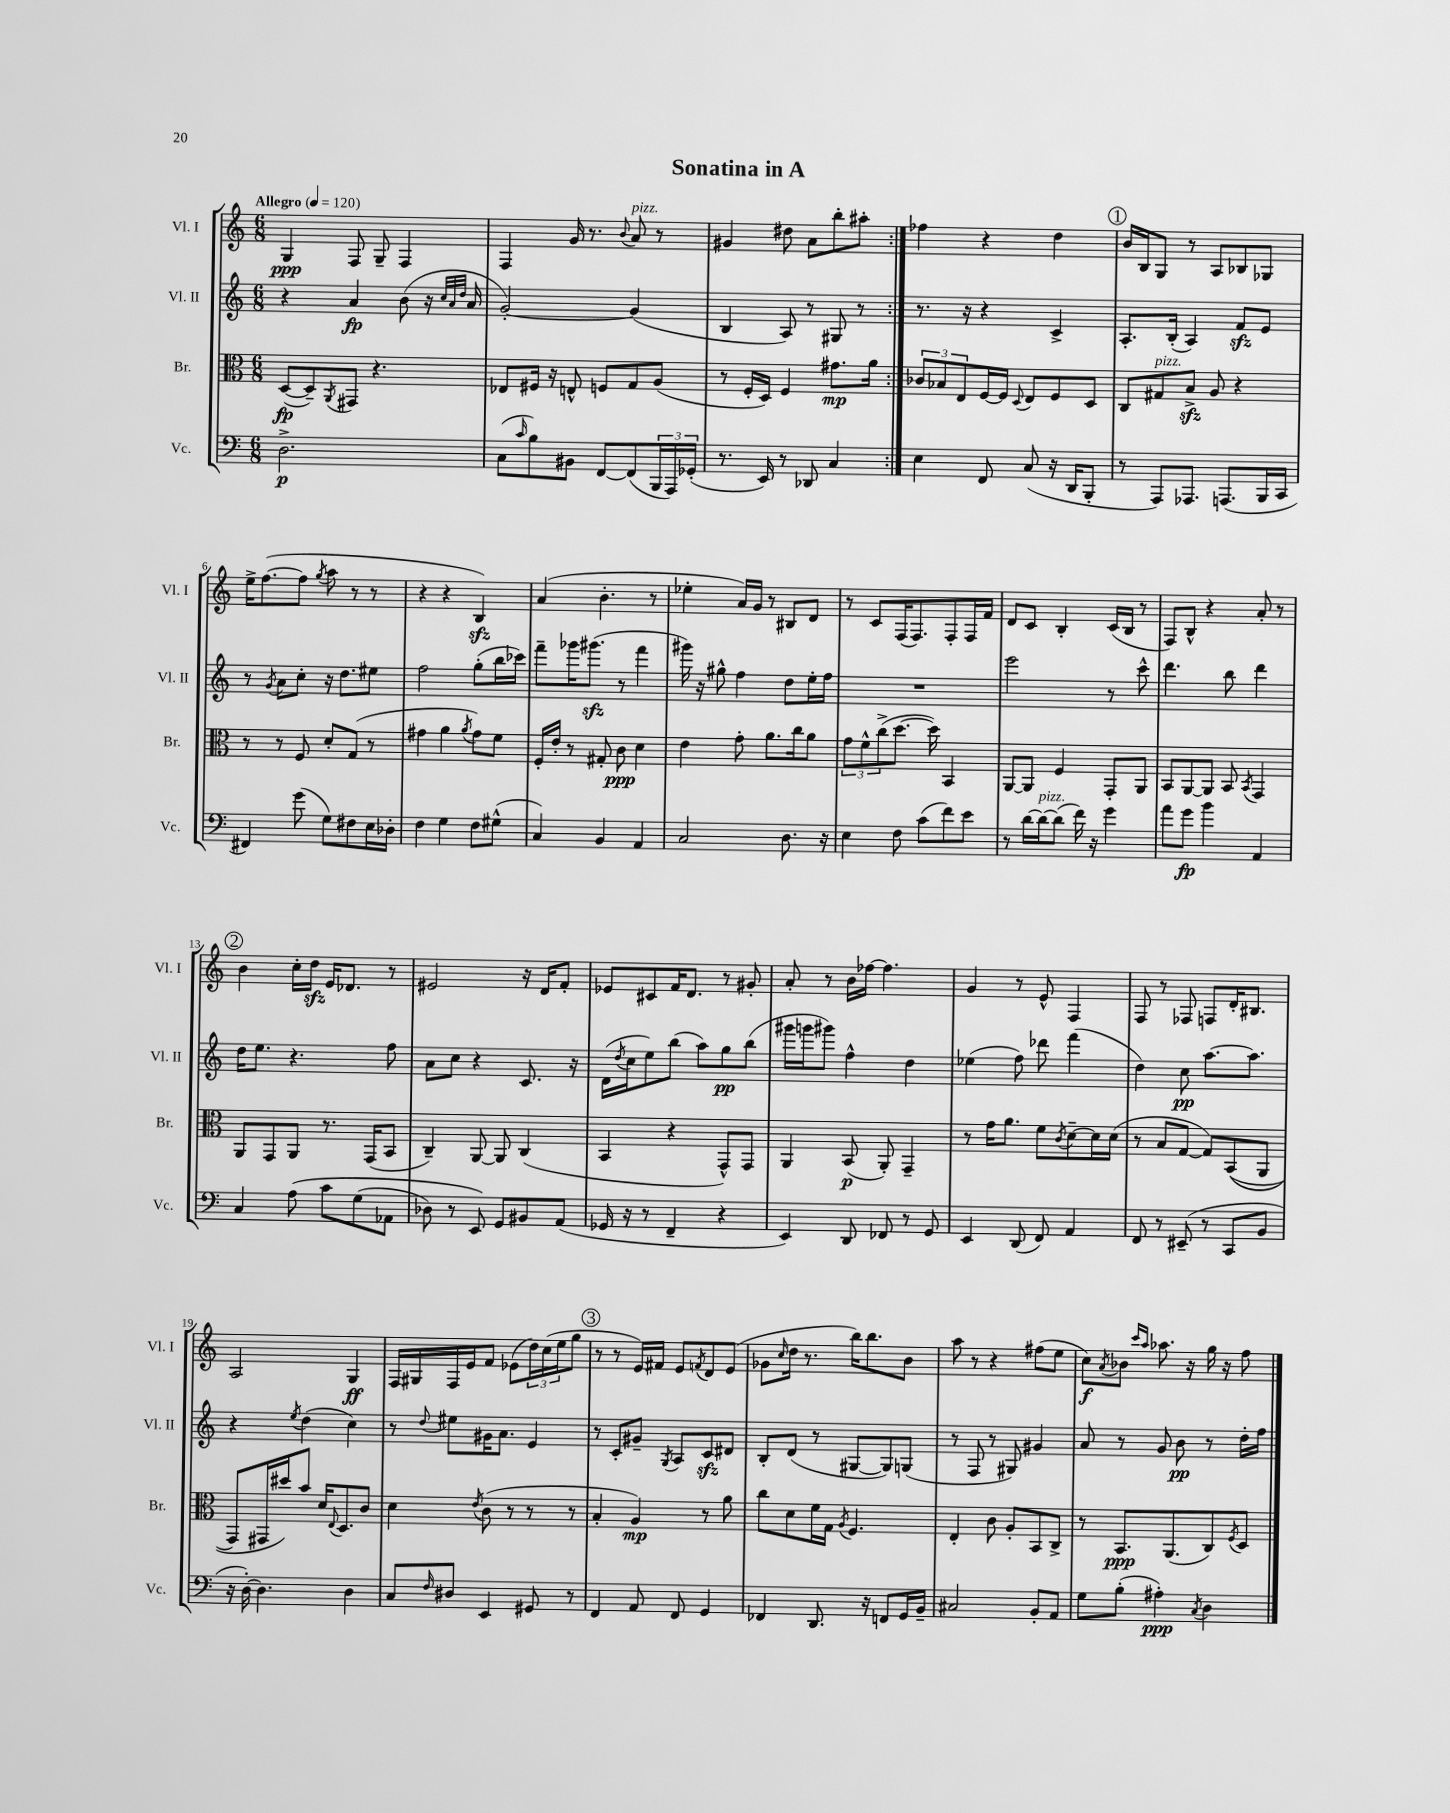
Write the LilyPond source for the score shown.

\header { title = "Sonatina in A" }
<<
\new StaffGroup <<
\new Staff = "s0" \with { instrumentName = "Vl. I" shortInstrumentName = "Vl. I" } {
    \clef treble \key c \major \numericTimeSignature \time 6/8 \tempo "Allegro" 4 = 120
    \repeat volta 2 { g4\ppp f8 g8-- f4 |
    f4 g'16 r8. \appoggiatura { b'8 } a'8^\markup { \italic "pizz." } r8 |
    gis'4 dis''8 a'8 b''8-. ais''8-. | }
    fes''4 r4 d''4 |
    \mark \markup { \circle "1" } b'16 b16 g8 r8 a8 bes8 ges8 |
    e''16-> f''8.~( f''8 \acciaccatura { g''8 } a''8 r8 r8 |
    r4 r4 b4\sfz) |
    a'4( b'4.-. r8 |
    ees''4-. a'16) g'16 r8 bis8 d'8 |
    r8 c'8 f16( f8.) f8-. f16 f'16 |
    d'8 c'8 b4-. c'16( b16 r8 |
    f8) b8-^ r4 a'8-. r8 |
    \mark \markup { \circle "2" } b'4 c''16-. d''16\sfz e'16 des'8. r8 |
    eis'2 r16 d'16 f'8-. |
    ees'8 cis'8 f'16 d'8. r8 gis'8-. |
    a'8-. r8 b'16 fes''16~ fes''4. |
    g'4 r8 e'8-^ f4 |
    f8 r8 fes8 f8 d'16-. bis8. |
    a2 g4\ff |
    f16 gis16 f16 e'16 f'8 ees'8( \tuplet 3/2 { d''16) c''16( e''16 } g''8 |
    \mark \markup { \circle "3" } r8 r8 e'16) fis'16 e'8 \acciaccatura { f'8 } d'8 e'8( |
    ges'8 \grace { c''16 } d''16 r8. b''16) b''8. b'8 |
    a''8 r8 r4 fis''8( e''8 |
    c''8\f) \acciaccatura { a'8 } bes'8 \grace { c'''16 a''16 } aes''8. r16 g''16 r16 f''8 \bar "|." |
}
\new Staff = "s1" \with { instrumentName = "Vl. II" shortInstrumentName = "Vl. II" } {
    \clef treble \key c \major \numericTimeSignature \time 6/8
    \repeat volta 2 { r4 a'4\fp b'8( r16 \grace { c''32 a'32 d''32 } a'16 |
    g'2~-.) g'4( |
    b4 a8) r8 gis8 r8 | }
    r8. r16 r4 c'4-> |
    \mark \markup { \circle "1" } a8.-. b16-.( a4) f'8\sfz e'8 |
    r8 \acciaccatura { g'8 } a'8 c''8-. r16 d''8. eis''8 |
    f''2 g''8-.( b''16 ces'''16) |
    f'''8-- ges'''16 gis'''8.\sfz( r8 f'''4 |
    gis'''16) r16 gis''8-^ f''4 d''8 e''16-. f''16 |
    R2. |
    e'''2 r8 c'''8-^ |
    d'''4. b''8 d'''4 |
    \mark \markup { \circle "2" } d''16 e''8. r4. f''8 |
    a'8 c''8 r4 c'8. r16 |
    d'16( \acciaccatura { d''8 } c''16 e''8) b''8( a''8) g''8\pp b''8( |
    gis'''16 g'''16 gis'''8) f''4-^ d''4 |
    ees''4( f''8) des'''8 f'''4( |
    d''4) c''8\pp a''8.~ a''8. |
    r4 \acciaccatura { e''8 } d''4( c''4) |
    r8 \appoggiatura { d''8 } eis''8 gis'16 a'8. e'4 |
    \mark \markup { \circle "3" } r8 c'8-. gis'8-- \acciaccatura { g8 } a8 c'8\sfz dis'8 |
    b8-. d'8( r8 gis8~ gis8) g8( |
    r8 f8 r8 gis8) gis'4 |
    a'8 r8 g'8 b'8\pp r8 d''16-. f''16 \bar "|." |
}
\new Staff = "s2" \with { instrumentName = "Br." shortInstrumentName = "Br." } {
    \clef alto \key c \major \numericTimeSignature \time 6/8
    \repeat volta 2 { d8~\fp( d8--) \acciaccatura { a,8 } gis,8 r4. |
    ees8 fis16 r16 e8-^ f8 g8 a8( |
    r8 f16-. d16) f4 gis'8.\mp a'16 | }
    \tuplet 3/2 { ces'8 bes8 e8 } f16~ f16 \appoggiatura { d8 } e8 f8 d8 |
    \mark \markup { \circle "1" } c8 gis8^\markup { \italic "pizz." } b8->\sfz a8 r4 |
    r8 r8 f8 d'8-. g8( r8 |
    gis'4 a'4 \acciaccatura { a'8 } gis'8) f'8 |
    f16-. e'16-. r8 gis8-. c'8\ppp d'4 |
    e'4 g'8-. a'8. c''16 a'8 |
    \tuplet 3/2 { g'8 f'8-^ c''8->( } d''8.~ d''16) b,4 |
    a,8~ a,8 f4 g,8-. a,8 |
    b,8 a,8~ a,8 b,8 \acciaccatura { b,8 } g,4 |
    \mark \markup { \circle "2" } a,8 g,8 a,8 r8. g,16( b,8 |
    c4--) a,8~ a,8 c4( |
    b,4 r4 g,8-^) g,8 |
    a,4 b,8\p( a,8-.) g,4-- |
    r8 g'16 a'8. f'8 \acciaccatura { c'8 } d'8~-- d'16 d'16( |
    r8 b8 g8~ g8) b,8(\( a,8 |
    g,8) gis,16 dis''16\) b'8 d'16 \appoggiatura { e8 } d8. c'8 |
    d'4 \acciaccatura { e'8 } c'8( r8 r8 r8 |
    \mark \markup { \circle "3" } b4-. a4\mp) r8 a'8 |
    c''8 d'8 f'16 g16 \acciaccatura { a8 } f4. |
    e4-. c'8 a8-. b,8 c8-> |
    r8 b,8.\ppp a,8.( c8) \acciaccatura { f8 } d8 \bar "|." |
}
\new Staff = "s3" \with { instrumentName = "Vc." shortInstrumentName = "Vc." } {
    \clef bass \key c \major \numericTimeSignature \time 6/8
    \repeat volta 2 { d2.->\p |
    c8( \grace { c'16 } b8) bis,8 f,8~ f,8( \tuplet 3/2 { b,,16 a,,16) ges,16-.( } |
    r8. e,16) r8 des,8 c4 | }
    e4 f,8 c8( r16 d,16 b,,8-. |
    \mark \markup { \circle "1" } r8 a,,8) aes,,8. a,,8.( b,,16 c,16 |
    fis,4) g'8( g8) fis8 e16 des16-. |
    f4 g4 f8 gis8-^( |
    c4) b,4 a,4 |
    c2 d8. r16 |
    e4 f8 c'8( f'8) e'8 |
    r8 d'16~ d'16~^\markup { \italic "pizz." } d'8( f'16) r16 g'4 |
    a'8 g'8\fp b'4 a,4 |
    \mark \markup { \circle "2" } c4 a8\( c'8 g8( aes,8 |
    des8) r8 e,8\) g,8 bis,8 a,8( |
    ges,16 r16 r8 f,4-- r4 |
    e,4) d,8 fes,8 r8 g,8 |
    e,4 d,8( f,8) a,4 |
    f,8 r8 eis,8--( r8 c,8 b,8 |
    r16 d16~-.) d4. d4 |
    c8 \grace { f16 } dis8 e,4 gis,8 r8 |
    \mark \markup { \circle "3" } f,4 a,8 f,8 g,4 |
    fes,4 d,8. r16 f,8 g,16 b,16-- |
    cis2 b,8-. a,8 |
    g8 b8-.( ais4-.\ppp) \acciaccatura { c8 } d4 \bar "|." |
}
>>
>>
